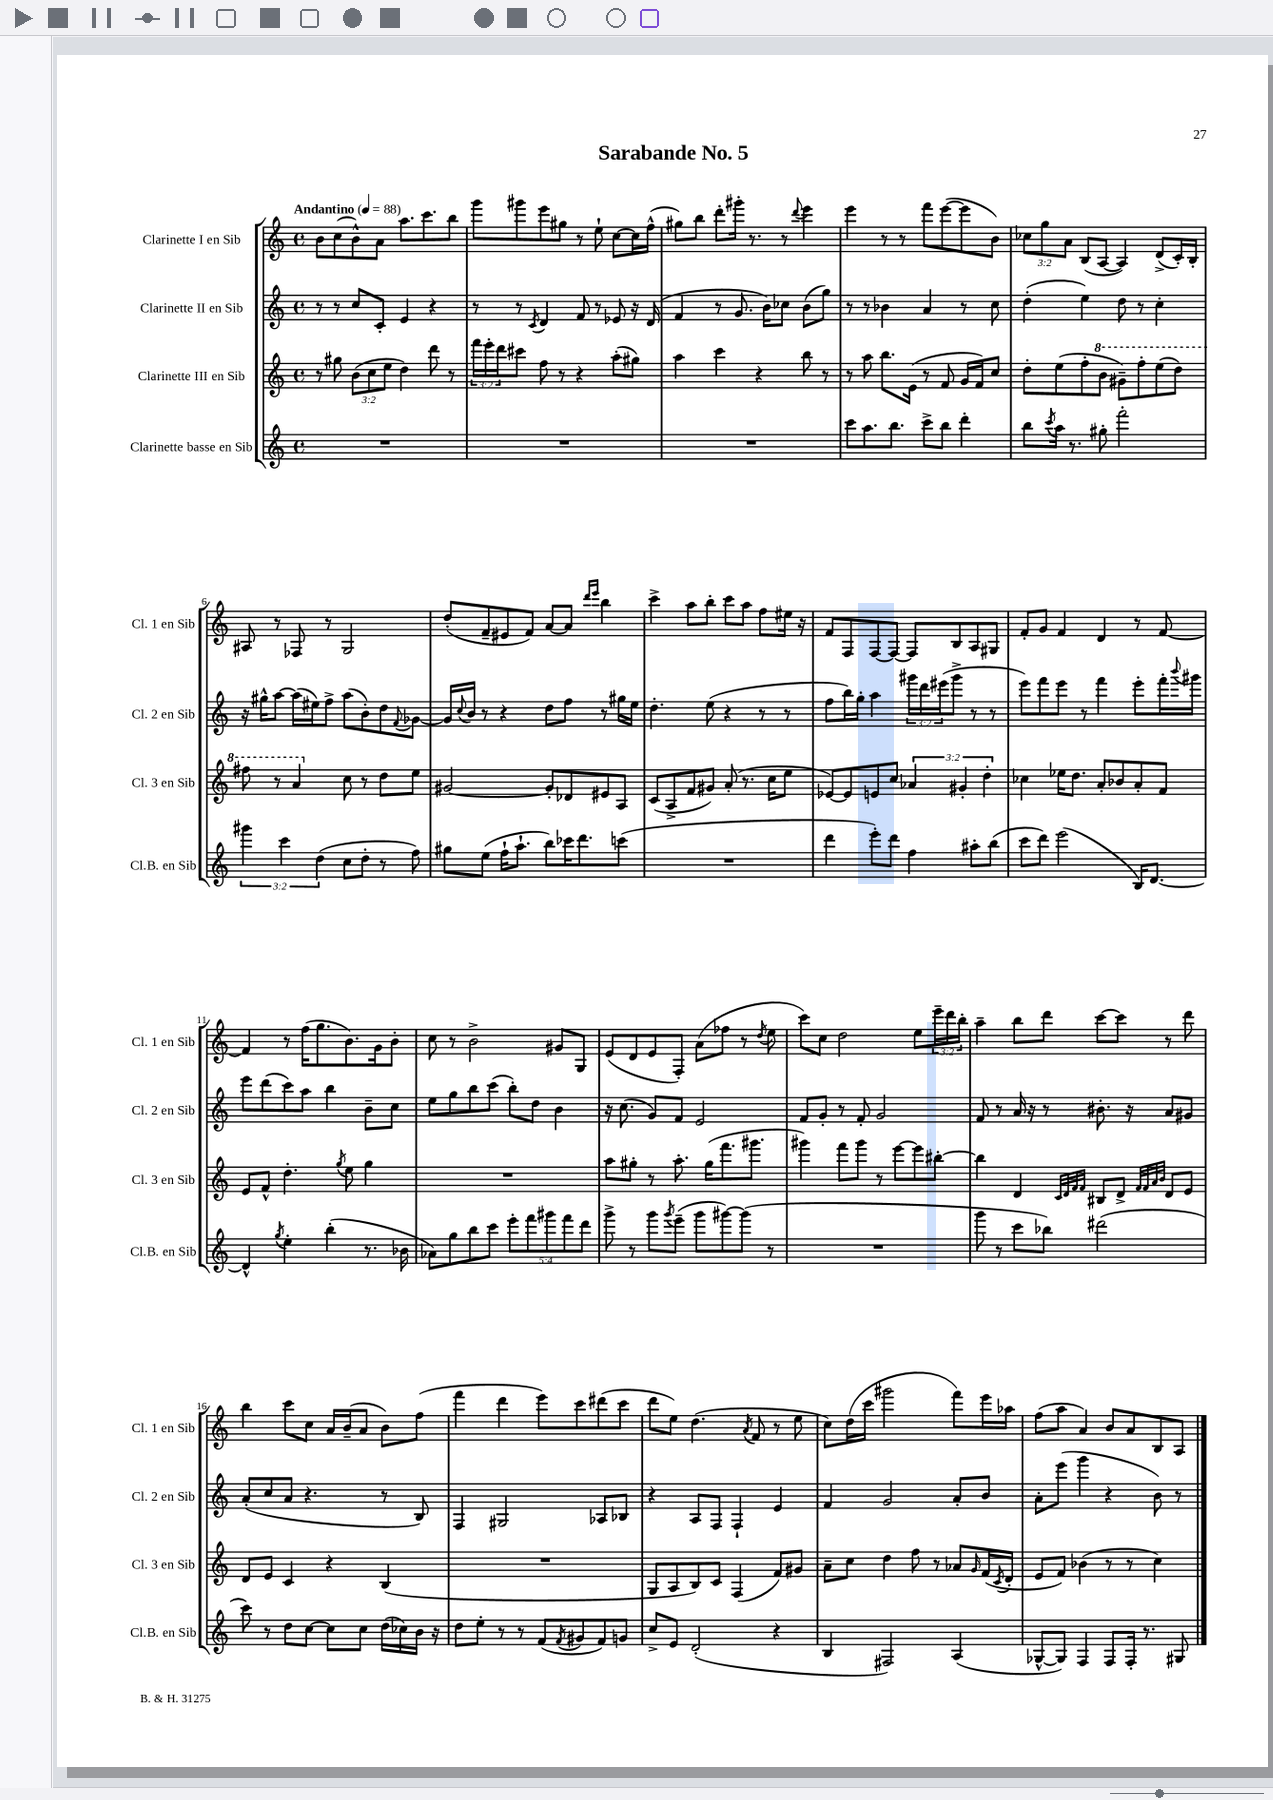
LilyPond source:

\header { title = "Sarabande No. 5" }
<<
\new StaffGroup <<
\new Staff = "s0" \with { instrumentName = "Clarinette I en Sib" shortInstrumentName = "Cl. 1 en Sib" } {
    \clef treble \key c \major \defaultTimeSignature \time 4/4 \override Staff.TupletNumber.text = #tuplet-number::calc-fraction-text \tempo "Andantino" 4 = 88
    b'8 c''8( b'8-^) a'8 a''8. c'''8. b''8 |
    g'''8 gis'''8 e'''8 gis''8 r8 e''8-! c''8~ c''16 f''16-^( |
    gis''8) b''8 d'''8-. gis'''16-. r8. r8 \appoggiatura { d'''8 } e'''4 |
    e'''4 r8 r8 f'''8 e'''8~( e'''8 b'8) |
    \tuplet 3/2 { ces''8 g''8 a'8 } b8( a8~ a4) d'8->( c'16-.) b16-. |
    ais8 r8 fes8 r8 g2 |
    d''8-.( f'8-- eis'8 f'8) a'8~ a'8 \grace { d'''16 e'''16 } b''4 |
    c'''4-> a''8 b''8-. c'''8 a''8 f''8 eis''16 r16 |
    f'8 f8 f8~ f8~ f8 b8 a8 gis8 |
    f'8-. g'8 f'4 d'4 r8 f'8~ |
    f'4 r8 f''16( g''8. b'8.) g'16 b'8-. |
    c''8 r8 b'2-> gis'8 g8 |
    e'8( d'8 e'8 f8-.) a'8( fes''8 r8 \acciaccatura { d''8 } e''8 |
    c'''8) c''8 d''2 e''8 \tuplet 3/2 { e'''16-- d'''16 b''16-. } |
    a''4-- b''8 d'''8 c'''8~ c'''8 r8 d'''8 |
    b''4 c'''8 c''8 a'16 b'16--( a'8 b'8) f''8( |
    f'''4 d'''4 e'''8) c'''8 dis'''8( c'''8 |
    d'''8 e''8) d''4.( \acciaccatura { a'8 } f'8 r8 e''8 |
    c''8) d''16( c'''16 gis'''2 f'''8) e'''16 aes''16 |
    f''8( a''8 a'4) b'8 a'8 b8 a8 \bar "|." |
}
\new Staff = "s1" \with { instrumentName = "Clarinette II en Sib" shortInstrumentName = "Cl. 2 en Sib" } {
    \clef treble \key c \major \defaultTimeSignature \time 4/4 \override Staff.TupletNumber.text = #tuplet-number::calc-fraction-text
    r8 r8 c''8 c'8-. e'4 r4 |
    r8 r8 \acciaccatura { c'8 } d'4 f'8 r8 ees'8 r16 d'16( |
    f'4 r8 g'8. b'16) ces''8 b'8( g''8) |
    r8 r8 bes'4 a'4 r8 c''8 |
    d''4-.( e''4) d''8 r8 c''4-. |
    r16 gis''16-^ a''8~ a''16( eis''16) f''8-> a''8( b'8-.) d''8 \appoggiatura { f'8 } ges'8~ |
    ges'16 \appoggiatura { c''8 } b'16 r8 r4 d''8 f''8 r8 gis''16 e''16 |
    d''4.-. e''8( r4 r8 r8 |
    f''8 b''16) g''16-. a''4 \tuplet 3/2 { gis'''16 d'''16 eis'''16( } gis'''8-> r8 r8 |
    e'''8) f'''8 e'''8 r8 f'''4 e'''8-. f'''16-. \appoggiatura { b'''8 } gis'''16 |
    e'''8 d'''8( c'''8) a''8 b''4 b'8-- c''8 |
    e''8 g''8 b''8 c'''8( b''8-.) d''8 b'4 |
    r16 c''8.( g'8) f'8 e'2 |
    f'8 g'8-. r8 f'8-. g'2 |
    f'8 r8 a'16 r16 r8 bis'8.-. r16 a'8 gis'8 |
    a'8-.( c''8 a'8 r4. r8 b8) |
    f4 gis2 aes8 bes8 |
    r4 a8 f8 f4-! e'4 |
    f'4 g'2 a'8-. b'8 |
    a'8-. e'''8( g'''4 r4 b'8) r8 \bar "|." |
}
\new Staff = "s2" \with { instrumentName = "Clarinette III en Sib" shortInstrumentName = "Cl. 3 en Sib" } {
    \clef treble \key c \major \defaultTimeSignature \time 4/4 \override Staff.TupletNumber.text = #tuplet-number::calc-fraction-text
    r8 gis''8 \tuplet 3/2 { b'8( c''8 e''8 } d''4) d'''8 r8 |
    \tuplet 3/2 { f'''16 e'''16-. d'''16 } cis'''8 f''8 r8 r4 a''8-.( gis''8) |
    a''4 c'''4 r4 b''8 r8 |
    r8 a''8 b''8. e'16( r8 f'8 g'16 f'16) c''8 |
    d''8-. e''8( f''8-. \ottava #1 b''8 gis''8--) f'''8-. e'''8( d'''8) |
    fis'''8 r8 a''4 \ottava #0 c''8 r8 d''8 e''8 |
    gis'2~ gis'8-. des'8 eis'8 a8 |
    c'8( a8-> f'8 gis'8) a'8-.( r8. c''16 e''8 |
    ees'8~) ees'8 e'8 c''8 \tuplet 3/2 { aes'4 gis'4-. d''4-. } |
    ces''4 ees''16 d''8. a'8-. bes'8 a'8-. f'8 |
    e'8 f'8-^ d''4.-. \acciaccatura { g''8 } e''8 g''4 |
    R1 |
    a''8 gis''8-. r8 a''8.-. gis''16( f'''8. gis'''8. |
    gis'''4) f'''8 gis'''8 r8 e'''8~ e'''8 bis''8~-. |
    bis''4 d'4 \grace { c'32 d'32 f'32 f'32 } bis8 d'8-> \grace { f'32 f'32 a'32 b'32 } d'8 e'8 |
    d'8 e'8 c'4 r4 b4( |
    R1 |
    g8 a8 b8) c'8 f4( f'8) gis'8 |
    a'8-- c''8 d''4 f''8 r8 aes'8 \grace { g'16 } f'16( \acciaccatura { c'8 } d'16-. |
    e'8 f'8) bes'4( r8 r8 c''4) \bar "|." |
}
\new Staff = "s3" \with { instrumentName = "Clarinette basse en Sib" shortInstrumentName = "Cl.B. en Sib" } {
    \clef treble \key c \major \defaultTimeSignature \time 4/4 \override Staff.TupletNumber.text = #tuplet-number::calc-fraction-text
    R1 |
    R1 |
    R1 |
    c'''8 a''8. b''8. c'''8-> b''8 d'''4-. |
    b''8 \acciaccatura { c'''8 } a''16 r8. gis''8-. f'''2-. |
    \tuplet 3/2 { gis'''4 c'''4 d''4( } c''8 d''8-. r8 f''8) |
    gis''8 e''8( f''16-! a''8.-! b''8) ces'''16 d'''8. c'''8( |
    R1 |
    d'''4 e'''8-.) d'''8 f''4 ais''8-. b''8( |
    c'''8 d'''8) e'''2( b16) d'8.~ |
    d'4-^ \acciaccatura { g''8 } e''4-. b''4-.( r8. bes'16 |
    aes'8) g''8 b''8 c'''8 \tuplet 5/4 { e'''8-. f'''8 gis'''8 f'''8 d'''8 } |
    g'''8-> r8 g'''8 \acciaccatura { g'''8 } e'''8--( g'''8 gis'''8~) gis'''8( r8 |
    R1 |
    g'''8 r8 c'''8 bes''8) dis'''2( |
    c'''8) r8 d''8 c''8~ c''8 c''8 d''16( ces''16) b'16 r16 |
    d''8 e''8-. r8 r8 f'8( \acciaccatura { f'8 } gis'8 f'8) g'8 |
    c''8-> e'8 d'2-.( r4 |
    b4 fis2) a4( |
    ges8~-^ ges8) f4 f8 f16-. r8. gis8 \bar "|." |
}
>>
>>
